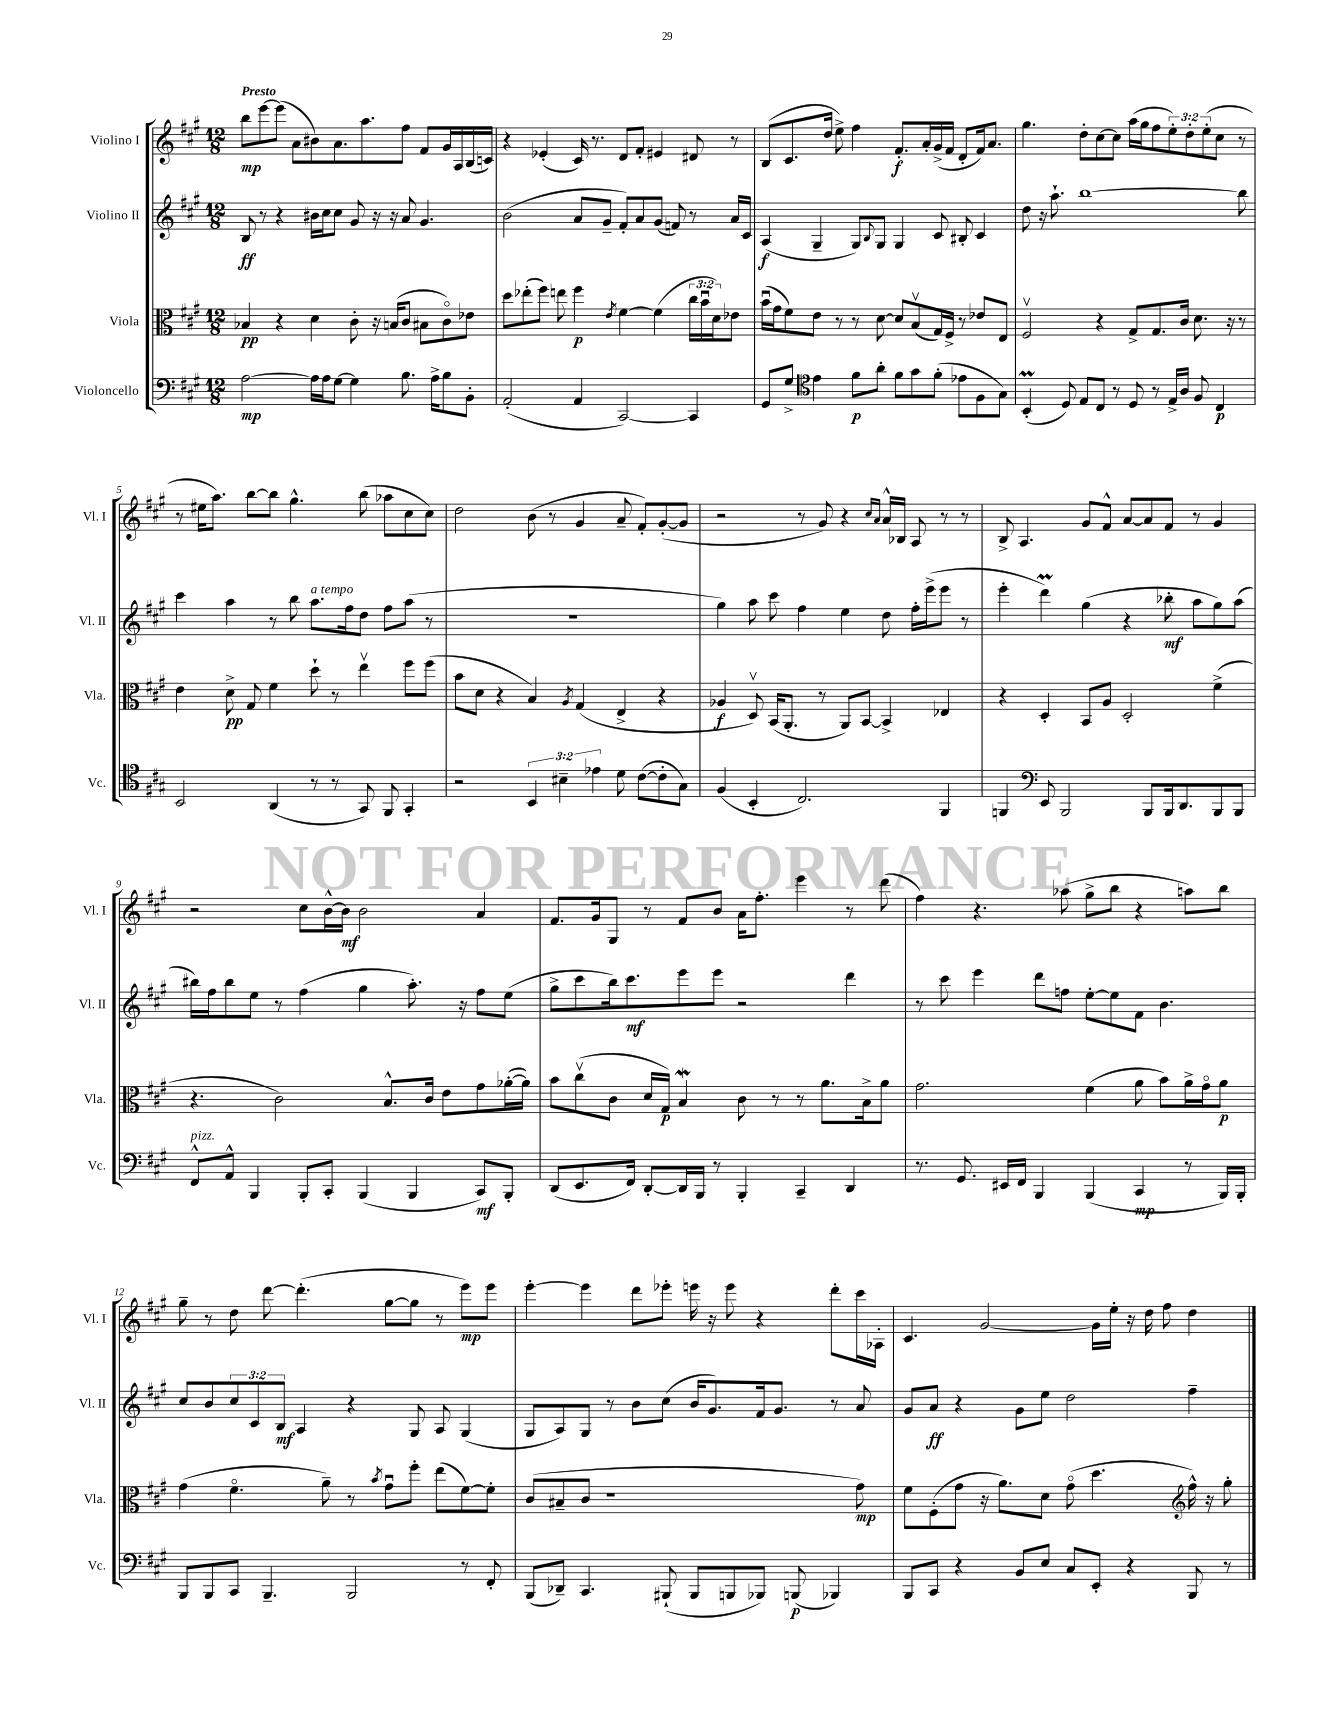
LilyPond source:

<<
\new StaffGroup <<
\new Staff = "s0" \with { instrumentName = "Violino I" shortInstrumentName = "Vl. I" } {
    \clef treble \key a \major \numericTimeSignature \time 12/8 \override Staff.TupletNumber.text = #tuplet-number::calc-fraction-text \tempo "Presto"
    b''8\mp e'''8~ e'''8( a'8 bis'8) a'8. a''8. fis''8 fis'8 gis'16 a16 b16( c'16) |
    r4 ees'4-.( cis'16) r8. d'8 fis'8-. eis'4 dis'8 r8 |
    b8( cis'8. d''16 e''8->) fis''4 fis'8.-.\f a'16-. gis'16->( fis'16 d'8-. fis'16) a'8. |
    gis''4. d''8-. cis''8~ cis''8 a''16( gis''16 fis''8 \tuplet 3/2 { e''8-.) d''8-. e''8-.( } cis''8 r8 |
    r8 eis''16 a''8.) b''8~ b''8 gis''4.-^ b''8( aes''8 cis''8 cis''8) |
    d''2 b'8( r8 gis'4 a'8-- fis'8-.) gis'8~-.( gis'8 |
    r2 r8 gis'8) r4 \grace { cis''16 a'16 } a'16-^ bes16 a8 r8 r8 |
    b8-> a4. gis'8 fis'8-^ a'8~ a'8 fis'8 r8 gis'4 |
    r2 cis''8 b'16~-^ b'16\mf b'2 a'4 |
    fis'8. gis'16 gis8 r8 fis'8 b'8 a'16 fis''8.-. e'''4 r8 d'''8( |
    fis''4) r4. aes''8( gis''8-> b''8 r4 a''8) b''8 |
    gis''8-- r8 d''8 d'''8~ d'''4.-.( gis''8~ gis''8 r8 e'''8\mp) e'''8 |
    e'''4~-. e'''4 d'''8 ees'''8-. e'''16 r16 e'''8 r4 d'''8-. cis'''16 aes16-. |
    cis'4. gis'2~ gis'16 e''16-. r16 d''16 fis''8 d''4 \bar "|." |
}
\new Staff = "s1" \with { instrumentName = "Violino II" shortInstrumentName = "Vl. II" } {
    \clef treble \key a \major \numericTimeSignature \time 12/8 \override Staff.TupletNumber.text = #tuplet-number::calc-fraction-text
    b8\ff r8 r4 bis'16 cis''16 cis''8 gis'8 r16 r16 a'8 gis'4. |
    b'2( a'8 gis'8-- fis'8-.) a'8 gis'8( f'8) r8 a'16 cis'16 |
    a4\f( gis4-- gis8) \appoggiatura { b8 } gis8 gis4 cis'8 bis8-. cis'4 |
    d''8 r16 a''8.-! b''1~ b''8 |
    cis'''4 a''4 r8 b''8 a''8.^\markup { \italic "a tempo" } fis''16 d''8 fis''8 a''8( r8 |
    R1. |
    gis''4) a''8 cis'''8 fis''4 e''4 d''8 fis''16-. e'''16->( e'''8 r8 |
    e'''4-. d'''4\prall) gis''4( r4 bes''8-.\mf a''8 gis''8) a''8( |
    bis''16) fis''16 bis''8 e''8 r8 fis''4( gis''4 a''8.-.) r16 fis''8 e''8( |
    gis''8-> cis'''8 b''16) cis'''8.\mf e'''8 e'''8 r2 d'''4 |
    r8 cis'''8 e'''4 d'''8 f''8 e''8~-. e''8 fis'8 b'4. |
    cis''8 b'8 \tuplet 3/2 { cis''8 cis'8 b8\mf } a4 r4 gis8 a8 gis4( |
    gis8 a8) gis8 r8 b'8 cis''8( b'16 gis'8.) fis'16 gis'8. r8 a'8 |
    gis'8 a'8\ff r4 gis'8 e''8 d''2 fis''4-- \bar "|." |
}
\new Staff = "s2" \with { instrumentName = "Viola" shortInstrumentName = "Vla." } {
    \clef alto \key a \major \numericTimeSignature \time 12/8 \override Staff.TupletNumber.text = #tuplet-number::calc-fraction-text
    bes4\pp r4 d'4 cis'8-. r16 b16( cis'8 bis8 cis'8\flageolet) ees'8 |
    d''8 ees''8-.( fis''8) e''8 fis''4\p \acciaccatura { e'8 } fis'4~ fis'4( \tuplet 3/2 { cis''16 b'16\downbow d'16) } ees'8 |
    b'16\downbow( gis'16 fis'8) e'8 r8 r8 d'8~ d'8 b8\upbow( gis16) fis16-> r8 ees'8 e8 |
    fis2\upbow r4 gis8-> gis8. cis'16 d'8. r16 r8 |
    e'4 d'8->\pp gis8 fis'4 d''8-! r8 e''4\upbow fis''8 fis''8( |
    b'8 d'8 r4 b4) \acciaccatura { a8 } gis4( e4-> r4 |
    aes4\f d8\upbow) b,16( a,8.-. r8 a,8) b,8~ b,4-> ees4 |
    r4 d4-. b,8 a8 d2-. fis'4->( |
    r4. cis'2) b8.-^ cis'16 e'8 gis'8 aes'16~-.( aes'16) |
    b'8 cis''8\upbow( cis'8 d'16 gis16\p) b4\mordent cis'8 r8 r8 a'8. b16-> a'8 |
    gis'2. fis'4( a'8 b'8) a'16-> gis'16\flageolet a'8\p |
    gis'4( fis'4.\flageolet a'8--) r8 \acciaccatura { b'8 } gis'8\downbow fis''8-. e''8( fis'8~) fis'8-. |
    cis'8( bis8-- cis'8 r1 gis'8\mp) |
    fis'8 fis8-.( gis'8 r16 a'8.) d'8 gis'8\flageolet( d''4. \clef treble fis''16-^) r16 gis''8-. \bar "|." |
}
\new Staff = "s3" \with { instrumentName = "Violoncello" shortInstrumentName = "Vc." } {
    \clef bass \key a \major \numericTimeSignature \time 12/8 \override Staff.TupletNumber.text = #tuplet-number::calc-fraction-text
    a2~\mp a16 a16 gis8~ gis4 b8. a16-> b8 b,8-. |
    a,2-.( a,4 cis,2~) cis,4 |
    gis,8 gis8-> \clef tenor e'4 fis'8\p a'8-. fis'8 gis'8 fis'8-.( ees'8 fis8 gis8) |
    b,4-.\prall( d8) e8 cis8 r8 d8 r8 e16-> a16 fis8 cis4\p |
    b,2 a,4( r8 r8 gis,8) fis,8 gis,4-. |
    r2 \tuplet 3/2 { b,4 bis4-- ees'4 } d'8 cis'8~( cis'8-. gis8) |
    fis4( b,4-. cis2.) fis,4 |
    f,4 \clef bass e,8 b,,2 b,,8 b,,16 d,8. b,,8 b,,8 |
    fis,8-^^\markup { \italic "pizz." } a,8-^ b,,4 b,,8-. cis,8-. b,,4( b,,4 cis,8\mf) b,,8-. |
    d,8( e,8. fis,16) d,8~-. d,16 b,,16 r8 b,,4-. cis,4-- d,4 |
    r8. gis,8. eis,16 fis,16 b,,4 b,,4( cis,4\mp r8 b,,16) b,,16-. |
    b,,8 b,,8 cis,8 b,,4.-- b,,2 r8 fis,8-. |
    b,,8( des,8--) cis,4. bis,,8-!( bis,,8 b,,8 bes,,8) b,,8\p( bes,,4) |
    b,,8 cis,8 r4 b,8 e8 cis8 e,8-. r4 b,,8 r8 \bar "|." |
}
>>
>>
